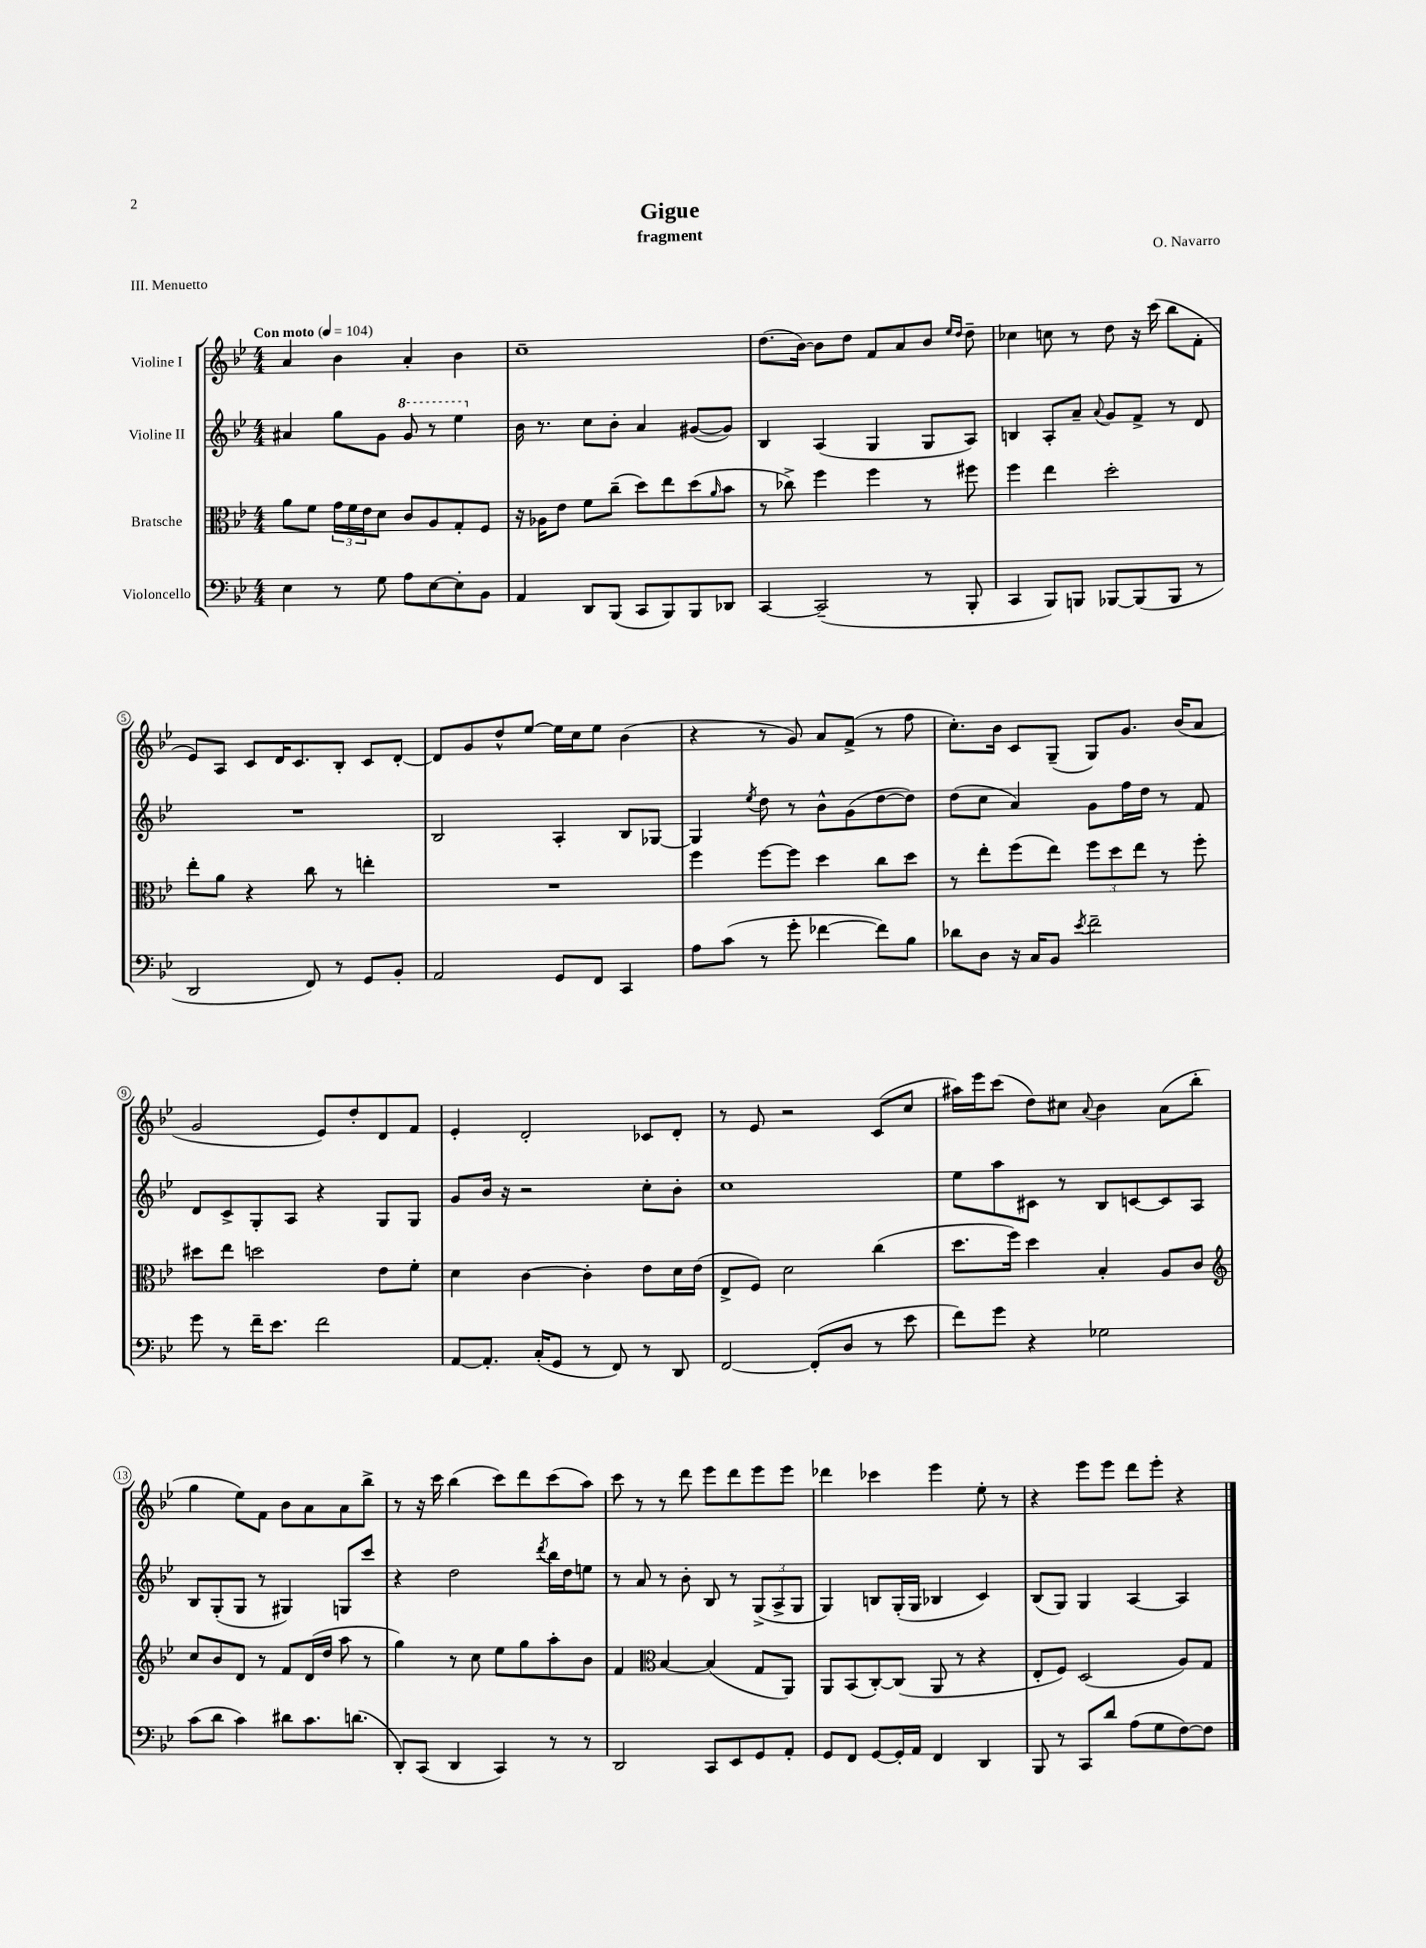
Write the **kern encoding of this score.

**kern	**kern	**kern	**kern
*part4	*part3	*part2	*part1
*staff4	*staff3	*staff2	*staff1
*I"Violoncello	*I"Bratsche	*I"Violine II	*I"Violine I
*clefF4	*clefC3	*clefG2	*clefG2
*k[b-e-]	*k[b-e-]	*k[b-e-]	*k[b-e-]
*M4/4	*M4/4	*M4/4	*M4/4
*MM104	*MM104	*MM104	*MM104
=1	=1	=1	=1
!	!	!	!LO:TX:a:B:t=Con moto
4E-\	8a\L	4a#X/	4a/
.	8f\J	.	.
8r	24g\LL	8gg\L	4b-\
.	24f\	.	.
.	24e-\J	.	.
8G\	8d\J	8g\J	.
*	*	*8va	*
8A\L	8c/L	8gg/	4a'/
[8E-\	8A/	8r	.
8E-'\]	8G'/	4eee-\	4b-\
8BB-\J	8F/J	.	.
=2	=2	=2	=2
*	*	*X8va	*
4AA/	16r	16b-\	1cc~
.	16A-X\KL	8.r	.
.	8e-\J	.	.
8DD/L	8f\L	8cc\L	.
(8BBB-/J	(8cc~\J	8b-'\J	.
8CC/L	8dd\L)	4a/	.
8BBB-/)	8ee-\	.	.
8BBB-/	(8dd\	([8g#X/L	.
.	16qqa/	.	.
8DD-X/J	8b-\J	8g#/J])	.
=3	=3	=3	=3
[4CC/	8r	4B-/	(8.dd\L
.	8cc-X^\)	.	.
.	.	.	[16b-\Jk)
(2CC~/]	4ff\	(4A/	8b-\L]
.	.	.	8dd\J
.	4ff\	4G/	8f/L
.	.	.	8a/
8r	8r	8G/L	8b-/J
.	.	.	16qqee-/LL
.	.	.	16qqdd/JJ
8BBB-'/	8ff#X\	8A/J)	8dd~\
=4	=4	=4	=4
4CC/	4ff\	4Bn/	4cc-X\
8BBB-/L)	4ee-\	8A'/L	8ccn\
8BBBn/J	.	8a~/J	8r
.	.	8qqa/	.
[8BBB-X/L	2dd'\	8g/L	8dd\
(8BBB-/]	.	8f^/J	16r
.	.	.	(16ccc\
8BBB-/J	.	8r	8bb-\L
8r	.	8d/	8f'\J
!!LO:LB:g=z
=5	=5	=5	=5
2DD/	8ee-'\L	1r	8e-/L)
.	8a\J	.	8A/J
.	4r	.	8c/L
.	.	.	16d/K
.	.	.	8.c/
8FF/)	8cc\	.	.
8r	8r	.	8B-'/J
8GG/L	4een'\	.	8c/L
8BB-'/J	.	.	[8d'/J
=6	=6	=6	=6
2AA/	1r	2B-/	8d/L]
.	.	.	8g/
.	.	.	8dd^^/
.	.	.	[8ee-/J
8GG/L	.	4A'/	16ee-\LL]
.	.	.	16cc\J
8FF/J	.	.	8ee-\J
4CC/	.	8B-/L	(4b-\
.	.	[8G-X/J	.
=7	=7	=7	=7
8A\L	4ff\	4G-/]	4r
(8c\J	.	.	.
.	.	8qee-/	.
8r	[8ff\L	8dd\	8r
8g'\	8ff\J]	8r	8g/)
[4f-X\	4dd\	8b-^^\L	8a/L
.	.	(8g\	(8f^/J
8f-\L])	8cc\L	[8dd\	8r
8B-\J	8dd\J	8dd\J])	8ff\
=8	=8	=8	=8
8d-X\L	8r	(8dd\L	8.cc'\L)
8D\J	8ee-'\L	8cc\J	.
.	.	.	16b-\Jk
16r	(8ff\	4a/)	8c/L
16C/KL	.	.	.
8BB-/J	8ee-\J)	.	(8G~/J
8qe-/	.	.	.
2f~\	12ff\L	8g\L	8G/L)
.	12dd\	.	.
.	.	16ff\L	8.g/J
.	12ee-\J	.	.
.	.	16dd\JJ	.
.	8r	8r	.
.	.	.	(16b-/KL
.	8ff'\	8f/	8a/J
!!LO:LB:g=z
=9	=9	=9	=9
8g\	8dd#X\L	8d/L	2g/
8r	8ee-\J	8c^/	.
16f~\KL	2ddn\	8G'/	.
8.e-\J	.	.	.
.	.	8A/J	.
2f\	.	4r	8e-/L)
.	.	.	8dd'/
.	8e-\L	8G/L	8d/
.	8f'\J	8G/J	8f/J
=10	=10	=10	=10
[8AA/L	4d\	8g/L	4e-'/
8.AA'/J]	.	16b-/Jk	.
.	.	16r	.
.	[4c\	2r	2d'/
(16C'/KL	.	.	.
8GG/J	.	.	.
8r	4c'\]	.	.
8FF/)	.	.	.
8r	8e-\L	8cc'\L	8c-X/L
8DD/	16d\L	8b-'\J	8d'/J
.	(16e-\JJ	.	.
=11	=11	=11	=11
[2FF/	8E-^/L	1cc	8r
.	8F/J)	.	8e-/
.	2d\	.	2r
(8FF'/L]	.	.	.
8D/J	.	.	.
8r	(4cc\	.	(8c/L
8e-\	.	.	8cc/J
=12	=12	=12	=12
8f\L)	8.dd\L	8ee-\L	16aa#X\LL)
.	.	.	16eee-\J
8g\J	.	8aa\	(8ccc\J
.	16ff\Jk)	.	.
4r	4dd\	8c#X\J	8dd\L)
.	.	8r	8cc#X\J
.	.	.	8qqa/
2G-X\	4B-'/	8B-/L	4b-\
.	.	[8cn/	.
.	8A/L	8c/]	(8a\L
.	8c/J	8A/J	8bb-'\J
!!LO:LB:g=z
=13	=13	=13	=13
*	*clefG2	*	*
(8c\L	8cc/L	8B-/L	4gg\
8d\J	8b-/	(8G'/	.
4c\)	8d/J	8G/J	8ee-\L)
.	8r	8r	8f\J
8d#X\L	8f/L	4G#X/)	8b-\L
8.c\	(16d/L	.	8a\
.	16dd/JJ	.	.
.	8aa\	8Gn/L	8a\
(8.dn\J	.	.	.
.	8r	8ccc/J	8bb-^\J
=14	=14	=14	=14
8DD'/L)	4gg\)	4r	8r
(8CC/J	.	.	16r
.	.	.	16ccc\
4DD/	8r	2dd\	(4bb-\
.	8cc\	.	.
4CC/)	8ee-\L	.	8ccc\L)
.	8gg\	.	8ddd\
.	.	8qddd/	.
8r	8aa'\	16bb-\LL	(8ccc\
.	.	16dd\J	.
8r	8b-\J	8een\J	8aa\J)
=15	=15	=15	=15
2DD/	4f/	8r	8ccc\
.	.	8a/	8r
*	*clefC3	*	*
.	[4B-/	8r	8r
.	.	8b-'\	8ddd\
8CC/L	(4B-/]	8B-/	8eee-\L
8EE-/	.	8r	8ddd\
8GG/	8G/L	(12G^/L	8eee-\
.	.	12A^/	.
8AA'/J	8AA/J)	.	8eee-\J
.	.	12G/J	.
=16	=16	=16	=16
8GG/L	8AA/L	4G/)	4ddd-X\
8FF/J	(8BB-/	.	.
[8GG/L	[8C'/)	8Bn/L	4ccc-X\
16GG'/L]	(8C/J]	(16G'/L	.
16AA/JJ	.	16G/JJ	.
4FF/	8AA/	4B-X/	4eee-\
.	8r	.	.
4DD/	4r	4c/)	8ee-'\
.	.	.	8r
=17	=17	=17	=17
8BBB-/	8E-'/L	(8B-/L	4r
8r	8F/J)	8G/J)	.
8CC/L	(2D/	4G/	8eee-\L
8d/J	.	.	8eee-\J
(8A\L	.	[4A/	8ddd\L
8G\	.	.	8eee-'\J
[8F\)	8A/L)	4A/]	4r
8F\J]	8G/J	.	.
==	==	==	==
*-	*-	*-	*-
